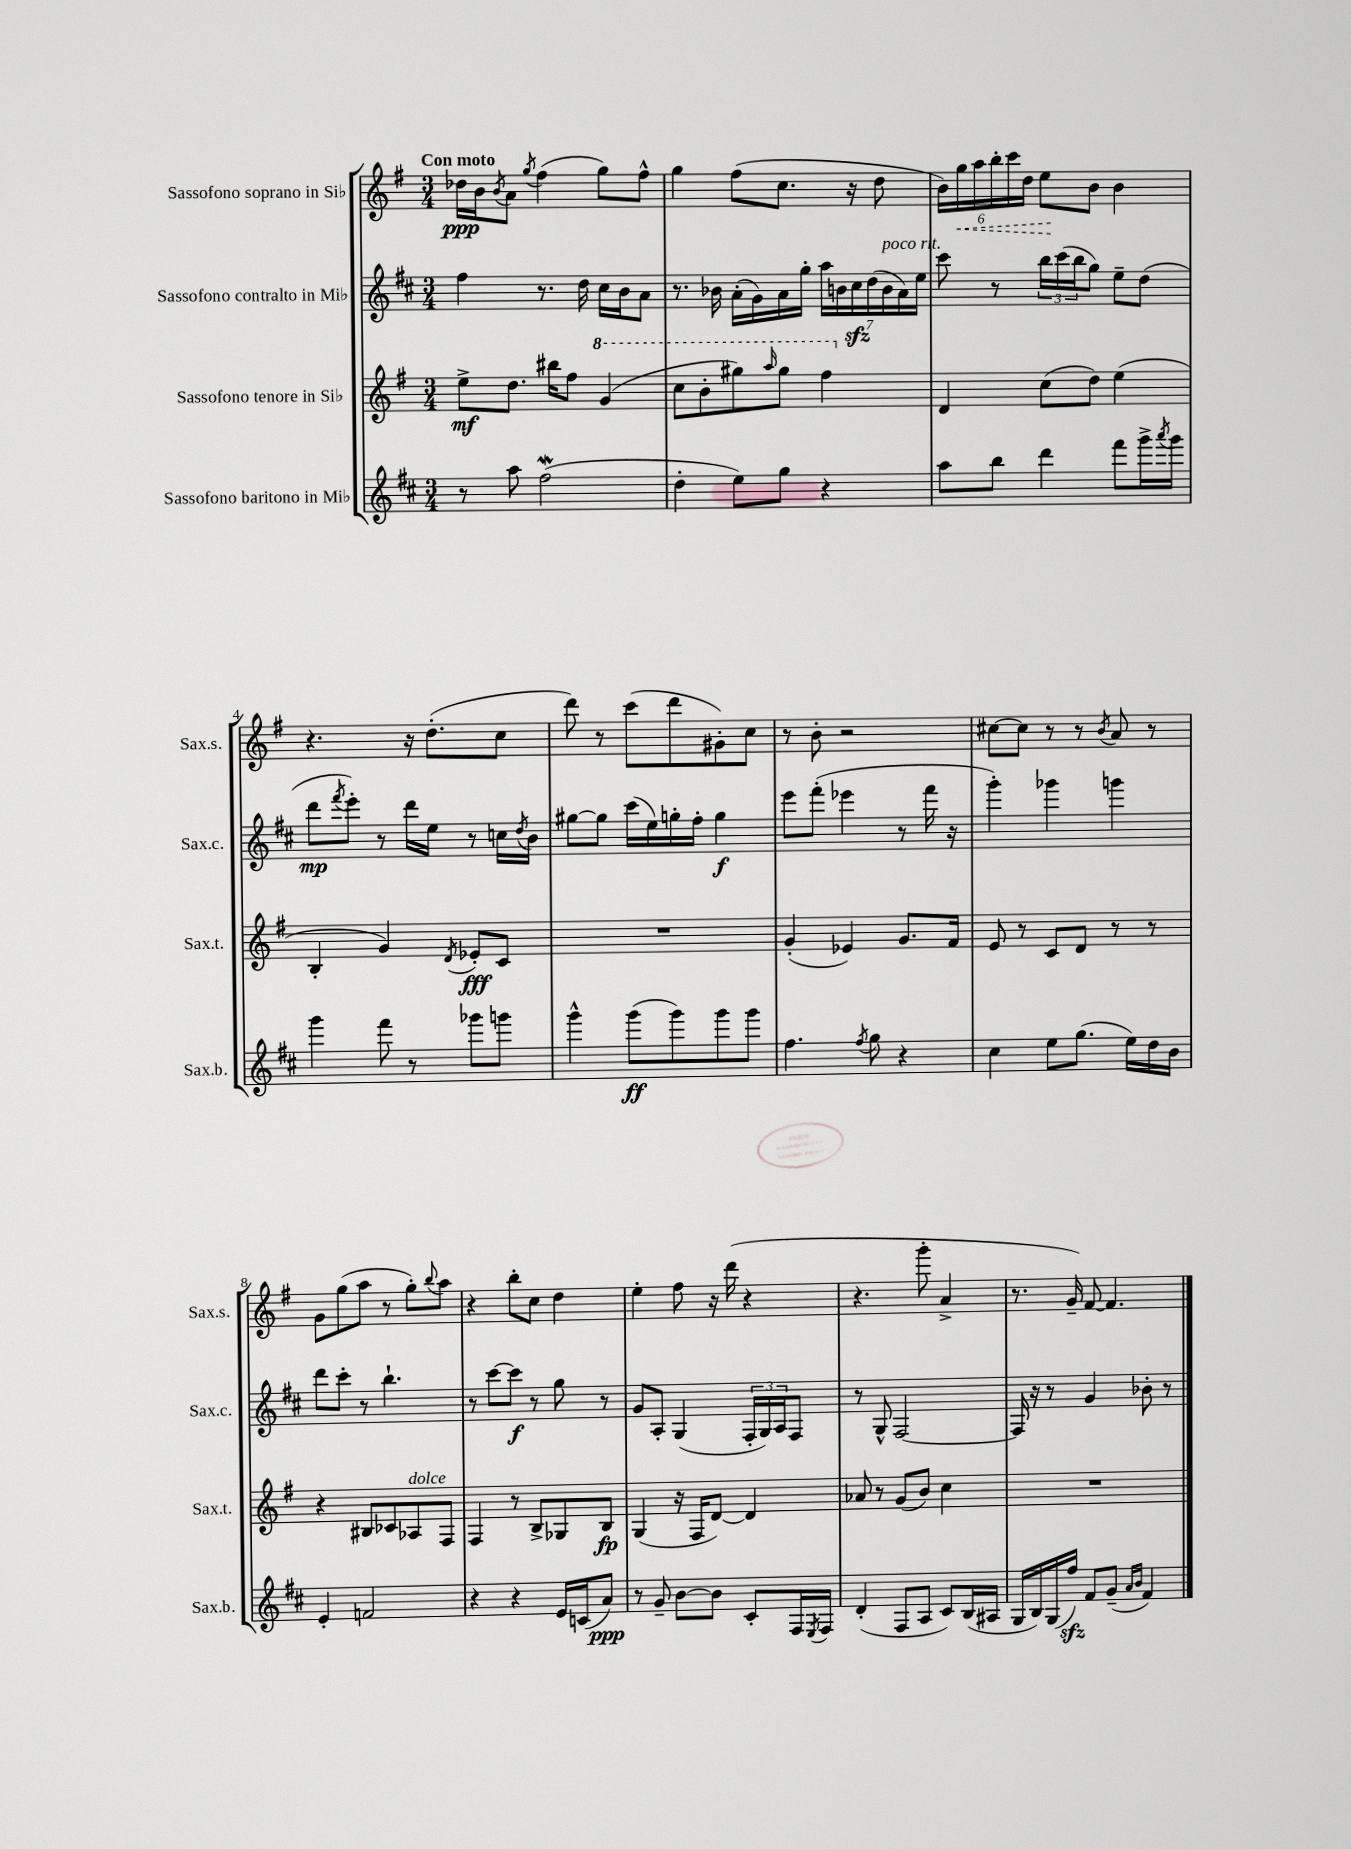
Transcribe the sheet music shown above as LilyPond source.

<<
\new StaffGroup <<
\new Staff = "s0" \with { instrumentName = "Sassofono soprano in Sib" shortInstrumentName = "Sax.s." } {
    \clef treble \key g \major \numericTimeSignature \time 3/4 \tempo "Con moto"
    des''16\ppp b'16 \acciaccatura { b'8 } a'8 \acciaccatura { g''8 } fis''4( g''8) fis''8-^ |
    g''4 fis''8( c''8. r16 d''8 |
    \tuplet 6/4 { b'16) \once \override Hairpin.style = #'dashed-line g''16\< a''16 b''16-. c'''16 d''16 } e''8\! b'8 b'4 |
    r4. r16 d''8.-.( c''8 |
    d'''8) r8 c'''8( d'''8 gis'8-.) c''8 |
    r8 b'8-. r2 |
    cis''8~ cis''8 r8 r8 \acciaccatura { b'8 } a'8 r8 |
    g'8 g''8( a''8 r8 g''8-.) \appoggiatura { b''8 } a''8 |
    r4 b''8-. c''8 d''4 |
    e''4-. fis''8 r16 d'''16( r4 |
    r4. g'''8-. a'4-> |
    r8. g'16--) fis'8~ fis'4. \bar "|." |
}
\new Staff = "s1" \with { instrumentName = "Sassofono contralto in Mib" shortInstrumentName = "Sax.c." } {
    \clef treble \key d \major \numericTimeSignature \time 3/4
    fis''4 r8. d''16 cis''16 b'16 a'8 |
    r8. bes'16 a'16-.( g'16) a'16 g''16-. \tuplet 7/4 { a''16 b'16 cis''16\sfz d''16( b'16^\markup { \italic "poco rit." } a'16) e''16 } |
    cis'''8 r8 \tuplet 3/2 { b''16 cis'''16( b''16 } g''8) e''8-- d''8( |
    d'''8\mp \acciaccatura { fis'''8 } e'''8-.) r8 d'''16 e''16 r8 c''16 \acciaccatura { d''8 } b'16 |
    gis''8~ gis''8 cis'''16( e''16) g''16-. fis''16-. g''4\f |
    e'''8 fis'''8-.( ees'''4 r8 fis'''16 r16 |
    g'''4-.) ges'''4 g'''4 |
    d'''8 cis'''8-. r8 b''4.-! |
    r8 cis'''8~ cis'''8\f r8 g''8 r8 |
    g'8 a8-. g4( \tuplet 3/2 { fis16-. g16) a16 } fis8 |
    r8 g8-^ fis2~ |
    fis16 r16 r8 g'4 bes'8-. r8 \bar "|." |
}
\new Staff = "s2" \with { instrumentName = "Sassofono tenore in Sib" shortInstrumentName = "Sax.t." } {
    \clef treble \key g \major \numericTimeSignature \time 3/4
    e''8->\mf d''8. bis''16 fis''8 \ottava #1 g''4( |
    c'''8 b''8-. gis'''8) \grace { a'''16 } gis'''8 fis'''4 \ottava #0 |
    d'4 c''8( d''8) e''4( |
    b4-. g'4) \acciaccatura { d'8 } ees'8-.\fff c'8 |
    R2. |
    g'4-.( ees'4) g'8. fis'16 |
    e'8 r8 c'8 d'8 r8 r8 |
    r4 bis8 ces'8 aes8^\markup { \italic "dolce" } fis8 |
    fis4 r8 b8-> ges8 b8\fp |
    g4( r16 fis16 d'8~) d'4 |
    aes'8 r8 g'8( b'8) c''4 |
    R2. \bar "|." |
}
\new Staff = "s3" \with { instrumentName = "Sassofono baritono in Mib" shortInstrumentName = "Sax.b." } {
    \clef treble \key d \major \numericTimeSignature \time 3/4
    r8 a''8 fis''2\mordent( |
    d''4-. e''8) g''8 r4 |
    a''8 b''8 d'''4 fis'''8 g'''16-> \acciaccatura { a'''8 } g'''16 |
    g'''4 fis'''8 r8 ges'''8 g'''8 |
    g'''4-^ g'''8\ff( g'''8) g'''8 g'''8 |
    fis''4. \acciaccatura { fis''8 } g''8 r4 |
    cis''4 e''8 g''8.( e''16) d''16 b'16 |
    e'4-. f'2 |
    r4 r4 e'16 c'16( a'8\ppp) |
    r8 g'8-- b'8~ b'8 cis'8-. fis16 \acciaccatura { e8 } fis16 |
    d'4-.( fis8 a8 cis'8) b16( ais16 |
    g16 b16) g16( fis''16\sfz) fis'8 g'8--( \grace { a'16 b'16 } fis'4) \bar "|." |
}
>>
>>
